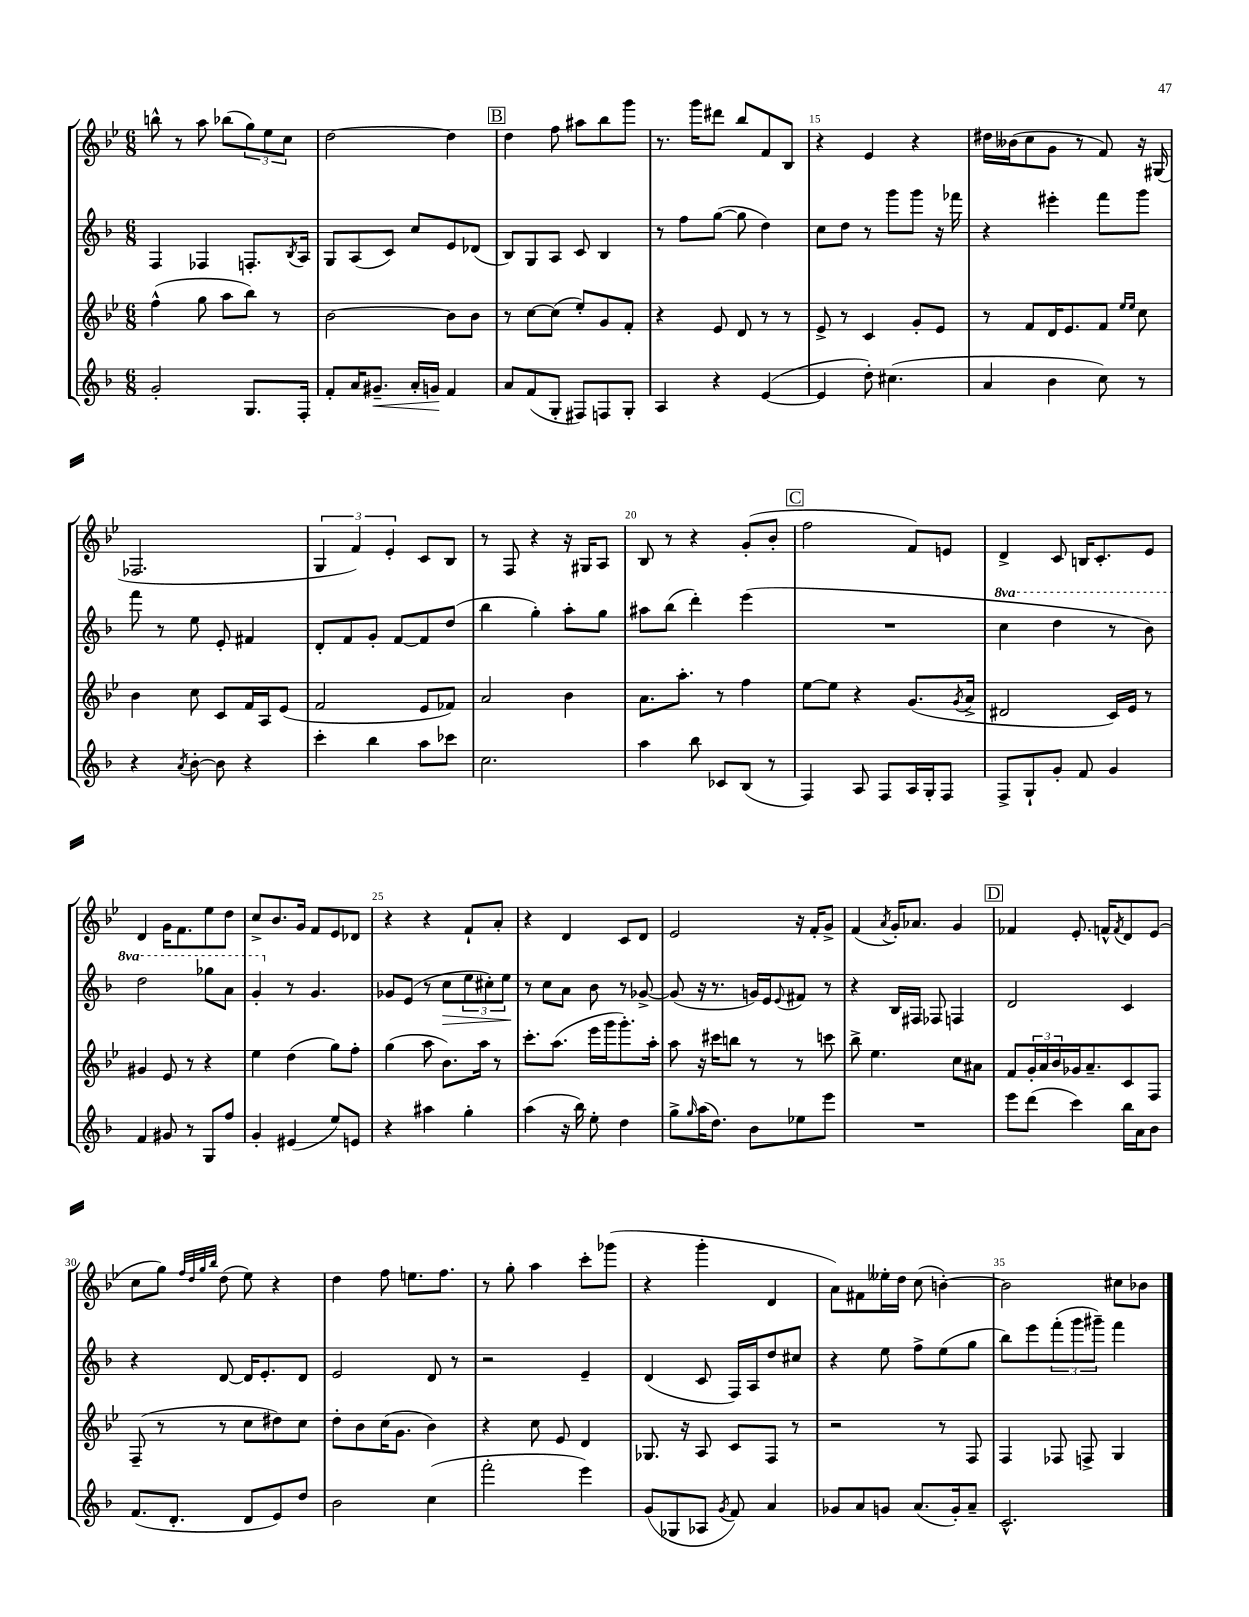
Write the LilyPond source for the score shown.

<<
\new StaffGroup <<
\new Staff = "s0" {
    \clef treble \key bes \major \numericTimeSignature \time 6/8
    b''8-^ r8 a''8 bes''8( \tuplet 3/2 { g''8) ees''8 c''8 } |
    d''2~ d''4 |
    \mark \markup { \box "B" } d''4 f''8 ais''8 bes''8 g'''8 |
    r8. g'''16 dis'''8 bes''8 f'8 bes8 |
    r4 ees'4 r4 |
    dis''16 beses'16( c''8 g'8 r8 f'8) r16 gis16( |
    fes2. |
    \tuplet 3/2 { g4 f'4) ees'4-. } c'8 bes8 |
    r8 f8 r4 r16 gis16 a8 |
    bes8 r8 r4 g'8-.( bes'8-. |
    \mark \markup { \box "C" } f''2 f'8) e'8 |
    d'4-> c'8 b16 c'8.-. ees'8 |
    d'4 g'16 f'8. ees''8 d''8 |
    c''8-> bes'8. g'16 f'8 ees'8 des'8 |
    r4 r4 f'8-! a'8-. |
    r4 d'4 c'8 d'8 |
    ees'2 r16 f'16-. g'8-> |
    f'4( \acciaccatura { a'8 } g'16-.) aes'8. g'4 |
    \mark \markup { \box "D" } fes'4 ees'8.-. f'16-^ \acciaccatura { f'8 } d'8 ees'8( |
    c''8 g''8) \grace { f''32 d''32 g''32 bes''32 } d''8( ees''8) r4 |
    d''4 f''8 e''8. f''8. |
    r8 g''8-. a''4 c'''8-. ges'''8( |
    r4 g'''4-. d'4 |
    a'8) fis'8 eeses''16-. d''16 c''8( b'4~-.) |
    b'2 cis''8 bes'8 \bar "|." |
}
\new Staff = "s1" {
    \clef treble \key f \major \numericTimeSignature \time 6/8 \set Staff.ottavationMarkups = #ottavation-simple-ordinals
    f4 fes4 f8.-. \acciaccatura { bes8 } a16 |
    g8 a8( c'8) c''8 e'8 des'8( |
    \mark \markup { \box "B" } bes8) g8 a8 c'8 bes4 |
    r8 f''8 g''8~( g''8 d''4) |
    c''8 d''8 r8 g'''8 g'''8 r16 fes'''16 |
    r4 eis'''4-. f'''8 g'''8 |
    f'''8 r8 e''8 e'8-. fis'4 |
    d'8-. f'8 g'8-. f'8~ f'8 d''8( |
    bes''4 g''4-.) a''8-. g''8 |
    ais''8 bes''8( d'''4-.) e'''4( |
    \mark \markup { \box "C" } R2. |
    \ottava #1 c'''4 d'''4 r8 bes''8) |
    d'''2 ges'''8 a''8 |
    g''4-. \ottava #0 r8 g'4. |
    ges'8 e'8( r8 c''8\> \tuplet 3/2 { e''8 cis''8-.) e''8\! } |
    r8 c''8 a'8 bes'8 r8 ges'8~-> |
    ges'8( r16 r8. g'16) e'16 \appoggiatura { e'8 } fis'8 r8 |
    r4 bes16 fis16 fes8 f4 |
    \mark \markup { \box "D" } d'2 c'4 |
    r4 d'8~ d'16 e'8.-. d'8 |
    e'2 d'8 r8 |
    r2 e'4-- |
    d'4( c'8 f16) a16 d''8 cis''8 |
    r4 e''8 f''8-> e''8( g''8 |
    bes''8) e'''8 \tuplet 3/2 { f'''8-.( g'''8 gis'''8--) } f'''4 \bar "|." |
}
\new Staff = "s2" {
    \clef treble \key bes \major \numericTimeSignature \time 6/8
    f''4-^( g''8 a''8 bes''8) r8 |
    bes'2~ bes'8 bes'8 |
    \mark \markup { \box "B" } r8 c''8~ c''8( ees''8-.) g'8 f'8-. |
    r4 ees'8 d'8 r8 r8 |
    ees'8-> r8 c'4 g'8-. ees'8 |
    r8 f'8 d'16 ees'8. f'8 \grace { ees''16 ees''16 } c''8 |
    bes'4 c''8 c'8 f'16 a16 ees'8( |
    f'2 ees'8 fes'8) |
    a'2 bes'4 |
    a'8. a''8.-. r8 f''4 |
    \mark \markup { \box "C" } ees''8~ ees''8 r4 g'8.( \acciaccatura { g'8 } a'16-> |
    dis'2 c'16) ees'16 r8 |
    gis'4 ees'8 r8 r4 |
    ees''4 d''4( g''8) f''8-. |
    g''4( a''8 bes'8.) a''16 r8 |
    c'''8.-. a''8.( ees'''16 g'''16 g'''8.-.) a''16-. |
    a''8 r16 cis'''16 b''8 r8 r8 c'''8 |
    bes''8-> ees''4. c''8 ais'8 |
    \mark \markup { \box "D" } f'8 \tuplet 3/2 { g'16-. a'16 bes'16 } ges'16 a'8.-- c'8 f8 |
    f8--( r8 r8 c''8 dis''8) c''8 |
    d''8-. bes'8 c''16( g'8. bes'4) |
    r4 c''8 ees'8 d'4 |
    ges8. r16 a8 c'8 f8 r8 |
    r2 r8 f8 |
    f4 fes8 f8-> g4 \bar "|." |
}
\new Staff = "s3" {
    \clef treble \key f \major \numericTimeSignature \time 6/8
    g'2-. g8. f16-. |
    f'8-. a'16 gis'8.--\< a'16-. g'16\! f'4 |
    \mark \markup { \box "B" } a'8 f'8( g8-. fis8) f8 g8-. |
    a4 r4 e'4~( |
    e'4 d''8-.) cis''4.( |
    a'4 bes'4 c''8) r8 |
    r4 \acciaccatura { a'8 } bes'8~-. bes'8 r4 |
    c'''4-. bes''4 a''8 ces'''8 |
    c''2. |
    a''4 bes''8 ces'8 bes8( r8 |
    \mark \markup { \box "C" } f4) a8 f8 a16 g16-. f8 |
    f8-> g8-! g'8-. f'8 g'4 |
    f'4 gis'8 r8 g8 f''8 |
    g'4-. eis'4( e''8) e'8 |
    r4 ais''4 g''4-. |
    a''4( r16 bes''16) e''8-. d''4 |
    g''8-> \grace { g''16 } a''16( d''8.) bes'8 ees''8 e'''8 |
    R2. |
    \mark \markup { \box "D" } e'''8 d'''8( c'''4) bes''16 a'16 bes'8 |
    f'8.( d'8.-. d'8 e'8) d''8 |
    bes'2 c''4( |
    f'''2-. e'''4) |
    g'8( ges8 aes8 \acciaccatura { g'8 } f'8) a'4 |
    ges'8 a'8 g'8 a'8.( g'16-.) a'8-- |
    c'2.-^ \bar "|." |
}
>>
>>
\layout { \context { \Score currentBarNumber = #11 \override BarNumber.break-visibility = ##(#f #t #t) barNumberVisibility = #(every-nth-bar-number-visible 5) } }
